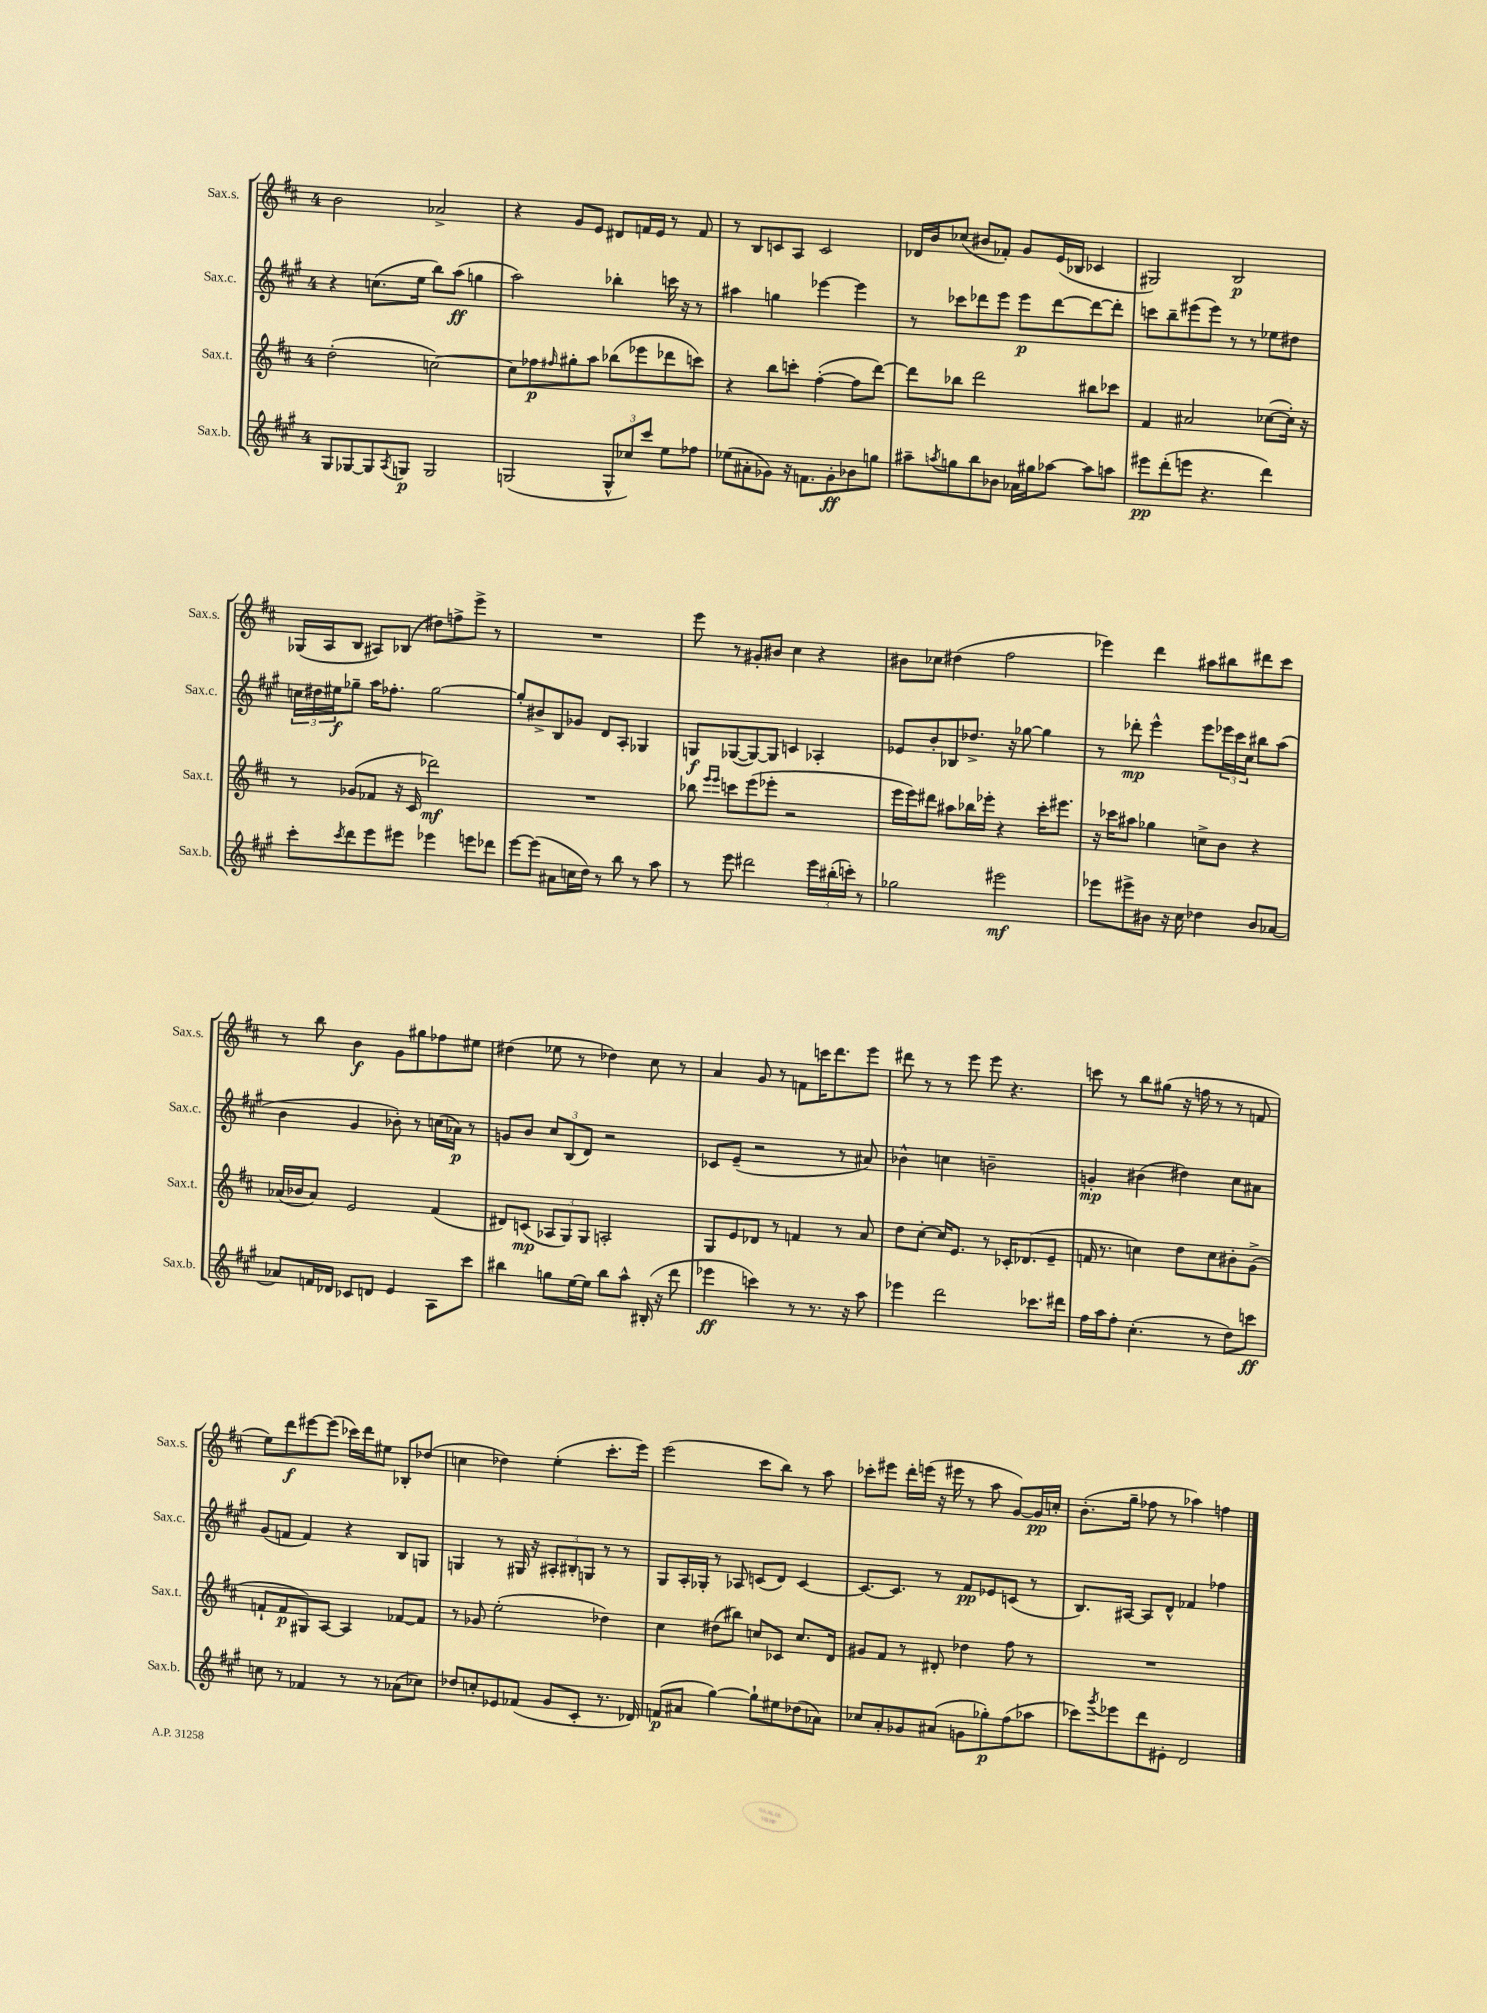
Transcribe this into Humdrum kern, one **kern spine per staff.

**kern	**kern	**kern	**kern
*staff4	*staff3	*staff2	*staff1
*clefG2	*clefG2	*clefG2	*clefG2
*k[f#c#g#]	*k[f#c#]	*k[f#c#g#]	*k[f#c#]
*M4/4	*M4/4	*M4/4	*M4/4
8G#/L	(2dd'\	4r	2b\
[8G-/	.	.	.
8G-/]	.	(8.cc\L	.
8qA/	.	.	.
8G/J	.	.	.
.	.	16ee\Jk	.
2G/	[2cc\)	8bb\L)	2a-^/
.	.	(8aa\J	.
.	.	4gg\	.
=	=	=	=
(2G/	8cc\]L	2aa\)	4r
.	8ff-\	.	.
.	16qqff#/	.	.
.	8gg#'\	.	8g/L
.	8aa\J	.	8e/J
12G^^/L	(8bb-\L	4bb-'\	8d#/L
12cc-/)	.	.	.
.	8eee-\	.	16f/L
12ccc#/J	.	.	.
.	.	.	16e/JJ
8ee\L	8ddd-\	16ccc\	8r
.	.	16r	.
8ff-\J	8ccc\J)	8r	8f/
=	=	=	=
(8ee-\L	4r	4aa#\	8r
8a#'\	.	.	8B/L
8g-\J)	8bb\L	4gg\	8c/
16r	8ccc'\J	.	8A/J
8.f\L	.	.	.
.	([4ff#'\	[4eee-\	2c/
8g-'\	.	.	.
8b-\	8ff#\]L	4eee-\]	.
8gg\J	[8ddd\J)	.	.
=	=	=	=
8aa#~\L	8ddd\]L	8r	16d-/LL
.	.	.	16b/J
8qaa/	.	.	.
8gg\	8bb-\J	8ccc-\L	(8cc-/J
8bb\	2ddd\	8ddd-\	8b#/L
8b-\J	.	8eee\J	8f-'/J)
16a-\LL	.	8eee\L	8g/L
16gg#\J	.	.	.
[8aa-\J	.	[8ddd-\	(16e/L
.	.	.	16B-/JJ
8aa-\]L	8bb#\L	8ddd-\_	4c-/
8aa\J	8ccc-\J	8ddd-'\]J	.
=	=	=	=
8eee#\L	4f#/	8ccc\L	2G#/)
(8ddd'\	.	8bb~\	.
8eee\J	2a#/	(8eee#\	.
4.r	.	8eee#\J)	.
.	.	8r	2B/
.	.	8r	.
4ddd\)	([8cc-\L	8ee-\L	.
.	16cc-'\]Jk)	8dd#\J	.
.	16r	.	.
=	=	=	=
8ccc#'\L	8r	24cc\LL	(16G-/LL
.	.	24dd#\	.
.	.	.	16A/J
.	.	24ee#\J	.
8qccc#/	.	.	.
8ddd\	(8g-/L	8gg-~\J	8B/J
8eee\	8f-/J	16aa\LK	8A#/L)
.	.	8.ff-'\J	.
8eee#\J	16r	.	(8B-/J
.	16c#/	.	.
4eee-\	2ddd-\)	[2gg-\	8dd#\L)
.	.	.	8ff^\
8eee\L	.	.	8eee^\J
8ddd-\J	.	.	8r
=	=	=	=
[8eee\L	1r	8gg-'/]L	1r
(8eee\]J	.	8b#^/	.
8a#\L	.	8B/	.
16cc\L	.	8g-/J	.
16dd\JJ)	.	.	.
8r	.	8d/L	.
8bb\	.	8A'/J	.
8r	.	4G-/	.
8aa\	.	.	.
=	=	=	=
8r	8bb-\	8G/L	8eee\
.	16qqeee/LL	.	.
.	16qqeee/JJ	.	.
8eee\	8ccc\L	([8G-/	8r
2ddd#\	(8eee\	8G-/_)	8g#'/L
.	8eee-'\J	8G-/]J	8b#/J
.	2r	4c/	4cc#\
24eee\LL	.	4A-'/	4r
(24bb#'\	.	.	.
24ccc'\JJ)	.	.	.
8r	.	.	.
=	=	=	=
2gg-\	16eee\LL	8e-/L	8b#\L
.	16eee\J)	.	.
.	8ddd#\J	8b'/	8cc-\J
.	8aa#\L	8B-/	(4dd#\
.	16bb-\L	8.dd-^/J	.
.	16eee-'\JJ	.	.
2eee#\	4r	.	2ff#\
.	.	16r	.
.	.	[8gg-\	.
.	16ccc#'\LK	4gg-\]	.
.	8.eee#\J	.	.
=	=	=	=
8eee-\L	16r	8r	4eee-\)
.	16ccc-\LK	.	.
8eee#^\	8aa#\J	8ddd-'\	.
8b#\J	4gg-\	4eee^^\	4ddd\
16r	.	.	.
16cc#\	.	.	.
4dd-\	8cc^\L	8eee\L	8aa#\L
.	8b\J	24eee-\L	8bb#\
.	.	24ccc#\	.
.	.	24cc#\JJ	.
8b#/L	4r	8bb#\L	8ddd#\
[8a-/J	.	(8aa\J	8ccc#\J
=	=	=	=
8a-/]L	(16a-/LL	4b\	8r
.	16b-/J	.	.
16f/L	8a-/J)	.	8bb\
16d-/JJ	.	.	.
8c-/L	2e/	4g#/	4b\
8d/J	.	.	.
4e/	.	8b-'\)	8g\L
.	.	8r	8gg#\
8A\L	(4f#/	(16cc\LL	8ff-\
.	.	16a-\JJ)	.
8ccc#\J	.	8r	8ee#\J
=	=	=	=
4bb#\	8d#/L)	8g/L	(4dd#\
.	(8c/J	8b/J	.
8gg\L	12A-/L	12cc#/L	8ee-\
.	12G/)	(12B/	.
[16ee\L	.	.	8r
.	12G/J	12d/J)	.
16ee\]JJ	.	.	.
8bb#\L	2A'/	2r	4dd-\)
8aa^^\J	.	.	.
(16B#'/	.	.	8cc#\
16r	.	.	.
8ddd\	.	.	8r
=	=	=	=
4eee-\	8G/L	8c-/L	4a/
.	8e/	(8e~/J	.
4ccc\)	8d-/J	2r	8g/
.	8r	.	8r
8r	4f/	.	8f\L
8.r	.	.	16ccc\K
.	.	.	8.ddd\
.	8r	8r	.
16r	.	.	.
8aa\	8a/	8a#/)	8eee\J
=	=	=	=
4eee-\	8dd\L	4b-^^\	8ddd#\
.	[8cc#'\J	.	8r
2ddd\	16cc#/]LK	4cc\	8r
.	8.e/J	.	.
.	.	.	8eee\
.	8r	2b~\	8eee\
.	16c-'/LK	.	4.r
.	(8.d-/	.	.
8.ccc-\L	.	.	.
.	8e~/J	.	.
16ddd#\Jk	.	.	.
=	=	=	=
16ff#\LL	16f/	4g'/	8ccc\
16aa\J	8.r	.	.
8ff#'\J	.	.	8r
(4.cc#'\	4cc\)	(4b#\	8bb\L
.	.	.	(8gg#\J
.	8dd\L	4dd#\)	16r
.	.	.	16ff\
8r	8cc\	.	8r
8dd\L)	8b#'\	8cc#\L	8r
8ccc\J	(8g^\J	8a#\J	8f/
=	=	=	=
8cc\	8f`/L	(8g#/L	8ee\L)
8r	8f/	8f/J	8ddd\
4f-/	8G#/)	4f/)	[8eee#\
.	[8A/J	.	(8eee#\]J
8r	4A/]	4r	16ccc-\LL)
.	.	.	16ddd\J
8r	.	.	8ee#\J
(8a-\L	[8f-/L	8B/L	8B-'/L
8cc-\J)	8f-/]J	8G/J	(8dd-/J
=	=	=	=
8dd-/L	8r	4G/	4cc\
8cc'/	8g-/	.	.
8e-/	(2ee'\	8r	4dd-\)
(8f-/J	.	16G#/	.
.	.	16r	.
8g#/L	.	12A#'/L	(4ee'\
.	.	12B#'/	.
8c#'/J	.	.	.
.	.	12G/J	.
8.r	4dd-\)	8r	8.ccc#'\L
.	.	8r	.
16d-/)	.	.	16eee\Jk)
=	=	=	=
(8f/L	4cc#\	8G#/L	(2eee\
8a#/J	.	16A'/L	.
.	.	16G-'/JJ	.
[4gg#\)	(8dd#\L	8r	.
.	8bb#\J)	8A-/	.
8gg#`\]L	8cc/L	(8c/L	8ccc#\L
8ee#\	8c-/J	8d/J)	8bb\J)
(8dd-\	8.cc/L	[4c/	8r
8a-\J)	.	.	8aa\
.	16d/Jk	.	.
=	=	=	=
8cc-/L	8g#/L	8.c/_L	8ccc-'\L
8a'/	8f#/J	.	8eee#\J
.	.	8.c/]J	.
8g-/	8r	.	16ddd'\LL
.	.	.	(16eee\JJ
(8a#/J	8d#'/	8r	16r
.	.	.	16eee#\
8g\L	4dd-\	8f#/L	8r
8gg-'\)	.	8e-/	8aa\
(8ff#\	8ff#\	(8c/J	[8g/L)
8aa-\J	8r	8r	16g/]L
.	.	.	16cc'/JJ
=	=	=	=
8ccc-\L)	1r	8.B/L)	(8.b'\L
8qggg#/	.	.	.
8eee-\	.	.	.
.	.	[16A#/Jk	16gg~\Jk
8ddd\	.	8A#/]L	8ff-\
8e#'\J	.	8d^^/J	8r
2d/	.	4f-/	4aa-\)
.	.	4ff-\	4ff\
==	==	==	==
*-	*-	*-	*-
